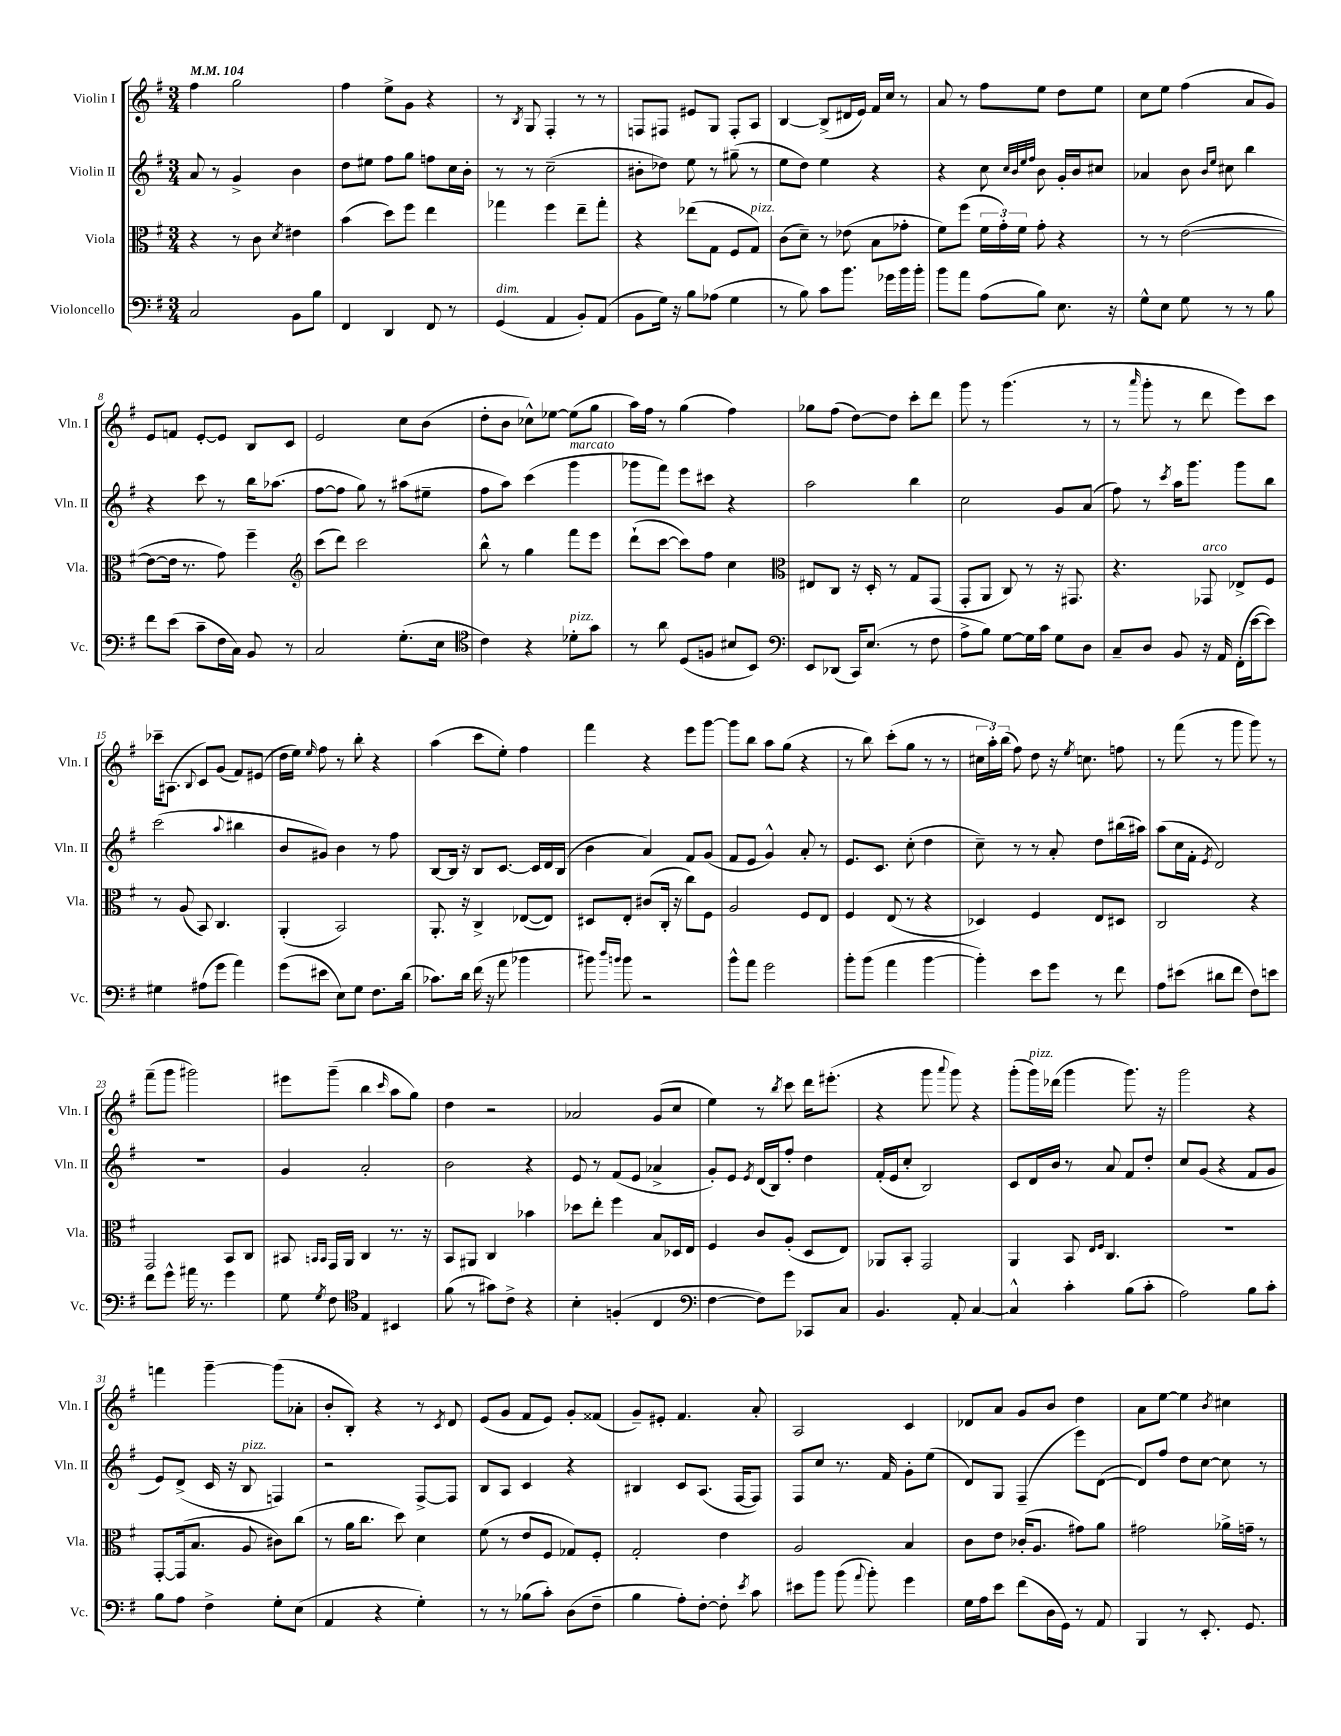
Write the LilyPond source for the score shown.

<<
\new StaffGroup <<
\new Staff = "s0" \with { instrumentName = "Violin I" shortInstrumentName = "Vln. I" } {
    \clef treble \key g \major \numericTimeSignature \time 3/4 \tempo 4 = 104
    \autoBeamOff fis''4 g''2 |
    fis''4 e''8[-> g'8] r4 |
    r8 \acciaccatura { b8 } g8 fis4-. r8 r8 |
    f8[ fis8] eis'8[ g8] fis8[-. a8] |
    b4~ b8[->( dis'16 e'16]) fis'16[ c''16] r8 |
    a'8 r8 fis''8[ e''8] d''8[ e''8] |
    c''8[ e''8] fis''4( a'8[ g'8]) |
    e'8[ f'8] e'8[~-. e'8] b8[ c'8] |
    e'2 c''8[ b'8]( |
    d''8[-. b'8] ces''8[-^) ees''8]~ ees''8[( g''8] |
    a''16[) fis''16] r8 g''4( fis''4) |
    ges''8[ fis''8]( d''8[~) d''8] c'''8[-. d'''8] |
    g'''8 r8 g'''4.( r8 |
    r8 \grace { a'''16 } g'''8-. r8 d'''8 e'''8[) c'''8] |
    ces'''16[-- ais8.]( \appoggiatura { b8 } c'8[) g'8]( fis'8[) eis'8]( |
    d''16[ e''16]) \grace { e''16 } fis''8 r8 b''8-. r4 |
    a''4( c'''8[ e''8]-.) fis''4 |
    fis'''4 r4 e'''8[ g'''8]~ |
    g'''8[ b''8] a''8[ g''8]( r4 |
    r8 b''8) c'''8[-.( g''8] r8 r8 |
    \tuplet 3/2 { cis''16[ a''16-.) b''16]( } fis''8) d''8 r16 \acciaccatura { e''8 } c''8. f''8 |
    r8 fis'''8( r8 g'''8 g'''8) r8 |
    fis'''8[--( g'''8] gis'''2) |
    eis'''8[ g'''8]--( b''4 \grace { c'''16 } a''8[ g''8]) |
    d''4 r2 |
    aes'2 g'8[( c''8] |
    e''4) r8 \acciaccatura { b''8 } c'''8 d'''16[ eis'''8.]-.( |
    r4 g'''8 \appoggiatura { a'''8 } g'''8) r4 |
    g'''8[-.( g'''16^\markup { \italic "pizz." }) des'''16]( g'''4 g'''8.) r16 |
    g'''2 r4 |
    f'''4 g'''4~-- g'''8[( aes'8]-. |
    b'8[-. b8]-.) r4 r8 \acciaccatura { c'8 } d'8 |
    e'8[( g'8] fis'8[ e'8]) g'8[-. fisis'8]( |
    g'8[--) eis'8]-. fis'4. a'8-. |
    a2 c'4 |
    des'8[ a'8] g'8[ b'8] d''4 |
    a'8[ e''8]~ e''4 \acciaccatura { b'8 } cis''4 \bar "|." |
}
\new Staff = "s1" \with { instrumentName = "Violin II" shortInstrumentName = "Vln. II" } {
    \clef treble \key g \major \numericTimeSignature \time 3/4
    \autoBeamOff a'8 r8 g'4-> b'4 |
    d''8[ eis''8] fis''8[ g''8] f''8[ c''16 b'16]-. |
    r8 r8 c''2--( |
    bis'8[-. des''8]) e''8 r8 gis''8--( r8 |
    e''8[ d''8]) e''4 r4 |
    r4 c''8 \grace { c''32[ b'32 e''32 fis''32] } b'8 g'16[-. b'16 cis''8] |
    aes'4 b'8 \grace { b'16[ e''16] } cis''8 b''4 |
    r4 c'''8 r8 b''16[ aes''8.]( |
    fis''8[~ fis''8] g''8) r8 ais''8[( eis''8]-- |
    fis''8[ a''8]) c'''4( g'''4^\markup { \italic "marcato" } |
    ges'''8[ fis'''8]) e'''8[ cis'''8] r4 |
    a''2 b''4 |
    c''2 g'8[ a'8]( |
    fis''8) r8 \acciaccatura { c'''8 } a''16[ g'''8.] g'''8[ b''8] |
    c'''2( \appoggiatura { a''8 } bis''4 |
    b'8[ gis'8]) b'4 r8 fis''8 |
    b8[~ b16] r16 b8[ c'8.]~ c'16[ d'16 b16]( |
    b'4 a'4) fis'8[ g'8]( |
    fis'8[ e'8] g'4-^) a'8-. r8 |
    e'8.[ c'8.] c''8-.( d''4 |
    c''8--) r8 r8 a'8-. d''8[ bis''16( ais''16]) |
    a''8[( c''16 fis'16]-. \acciaccatura { e'8 } d'2) |
    R2. |
    g'4 a'2-. |
    b'2 r4 |
    e'8 r8 fis'8[( e'8] aes'4-> |
    g'8[-.) e'8] \acciaccatura { e'8 } d'16[( b16) fis''8]-. d''4 |
    fis'16[-.( e'16 c''8]-. b2) |
    c'8[ d'16 b'16] r8 a'8 fis'8[ d''8]-. |
    c''8[ g'8]( r4 fis'8[ g'8] |
    e'8[) d'8]->( c'16 r16 b8^\markup { \italic "pizz." } f4) |
    r2 fis8[~-> fis8] |
    b8[ a8] c'4 r4 |
    bis4 c'8[ a8.]( fis16[~ fis8]) |
    fis8[ c''8] r8. fis'16 g'8[-. e''8]( |
    d'8[) g8] fis4--( e'''8[) d'8]~( |
    d'8[) fis''8] d''8[ c''8]~ c''8 r8 \bar "|." |
}
\new Staff = "s2" \with { instrumentName = "Viola" shortInstrumentName = "Vla." } {
    \clef alto \key g \major \numericTimeSignature \time 3/4
    \autoBeamOff r4 r8 c'8 \acciaccatura { d'8 } eis'4 |
    b'4( d''8[) fis''8] e''4 |
    ges''4 fis''4 e''8[-- ges''8]-. |
    r4 ees''8[( g8] fis8[ g8]^\markup { \italic "pizz." }) |
    c'8[( d'8]--) r8 ees'8( b8[ ges'8]-. |
    fis'8[) fis''8]( \tuplet 3/2 { fis'16[ g'16-.) fis'16] } g'8-. r4 |
    r8 r8 e'2~( |
    e'8[~ e'16] r8. g'8) fis''4-- |
    \clef treble c'''8[( d'''8]) c'''2 |
    b''8-^ r8 g''4 fis'''8[ e'''8] |
    d'''8[-!( c'''8]~ c'''8[) fis''8] c''4 |
    \clef alto eis8[ c8] r16 d16-. r8 g8[ g,8]( |
    g,8[-. a,8] c8) r8 r16 gis,8. |
    r4. ges,8^\markup { \italic "arco" } ees8[-> fis8] |
    r8 a8( b,8) c4. |
    a,4-.( b,2) |
    a,8.-. r16 c4-> ees8[~( ees8]) |
    dis8[ e8]-. cis'8[( c16]-. r16 c''8[) fis8] |
    a2 fis8[ e8] |
    fis4 e8( r8 r4 |
    des4) fis4 e8[ dis8] |
    c2 r4 |
    g,2 b,8[ c8] |
    bis,8 \grace { b,16[ b,16] } g,16[ a,16] c4 r8. r16 |
    b,8[ ais,8] c4 bes'4 |
    des''8[ e''8]-. fis''4 b8[ des16 e16] |
    fis4 c'8[ a8]-.( d8[ e8]) |
    aes,8[ b,8]-. g,2 |
    a,4 b,8 \grace { e16[ fis16] } c4. |
    R2. |
    g,8[~-. g,16( b8.] a8 cis'8[) c''8]( |
    r8 a'16[ c''8.] d''8) d'4 |
    fis'8( r8 e'8[ fis8] ges8[) fis8]-. |
    g2-. e'4 |
    a2 b4 |
    c'8[ e'8] ces'16[-.( a8.] gis'8[) a'8] |
    gis'2 aes'16[-> g'16]-- r8 \bar "|." |
}
\new Staff = "s3" \with { instrumentName = "Violoncello" shortInstrumentName = "Vc." } {
    \clef bass \key g \major \numericTimeSignature \time 3/4
    \autoBeamOff c2 b,8[ b8] |
    fis,4 d,4 fis,8 r8 |
    g,4^\markup { \italic "dim." }( a,4 b,8[-.) a,8]( |
    b,8[ g16]) r16 b8[ aes8]( g4 |
    r8 b8) c'8[ b'8.] ges'16[ b'16 b'16]-. |
    b'8[ a'8] a8[( b8]) e8. r16 |
    g8[-^ e8] g8 r8 r8 b8 |
    fis'8[ e'8]( c'8[-- fis16 c16]) b,8 r8 |
    c2 g8.[-.( e16] |
    \clef tenor c'4) r4 des'8[-.^\markup { \italic "pizz." } g'8] |
    r8 a'8 d8[( f8] bis8[ b,8]) |
    \clef bass e,8[ des,8]( c,16[) e8.]( r8 fis8 |
    a8[-> b8]) g8[~ g16 c'16] g8[ d8] |
    c8[-- d8] b,8 r16 a,16 fis,16[-.( e'16~ e'8]) |
    gis4 ais8[( g'8] a'4) |
    g'8[( eis'8] e8[) g8] fis8.[ d'16]( |
    ces'8.[) d'16] fis'16( r16 a'8 bes'4 |
    bis'8) \grace { d''16[ b'16] } b'8 r2 |
    b'8[-^ a'8] g'2 |
    b'8[-. b'8]( a'4 b'4~ |
    b'4-.) e'8[ g'8] r8 fis'8 |
    a8[ eis'8]( dis'8[ fis'8] fis8[) e'8] |
    fis'8[ g'8]-^ ais'16 r8. g'4 |
    g8 \acciaccatura { g8 } fis8 \clef tenor e4 bis,4 |
    fis'8( r8 gis'8[) c'8]-> r4 |
    b4-. f4-.( c4 |
    \clef bass fis4~ fis8[) g'8] ces,8[ c8] |
    b,4. a,8-. c4~ |
    c4-^ c'4-. b8[( c'8]-. |
    a2) b8[ c'8]-. |
    b8[ a8] fis4-> g8[-. e8]( |
    a,4 r4 g4-.) |
    r8 r8 bes8[( c'8]-.) d8[( fis8]-- |
    b4 a8[-.) fis8]~-. fis8-. \acciaccatura { e'8 } c'8 |
    eis'8[ b'8] b'8( \appoggiatura { a'8 } b'8-.) g'4 |
    g16[ a16 e'8] fis'8[( d16 g,16]) r8 a,8 |
    b,,4 r8 e,8.-. g,8. \bar "|." |
}
>>
>>
